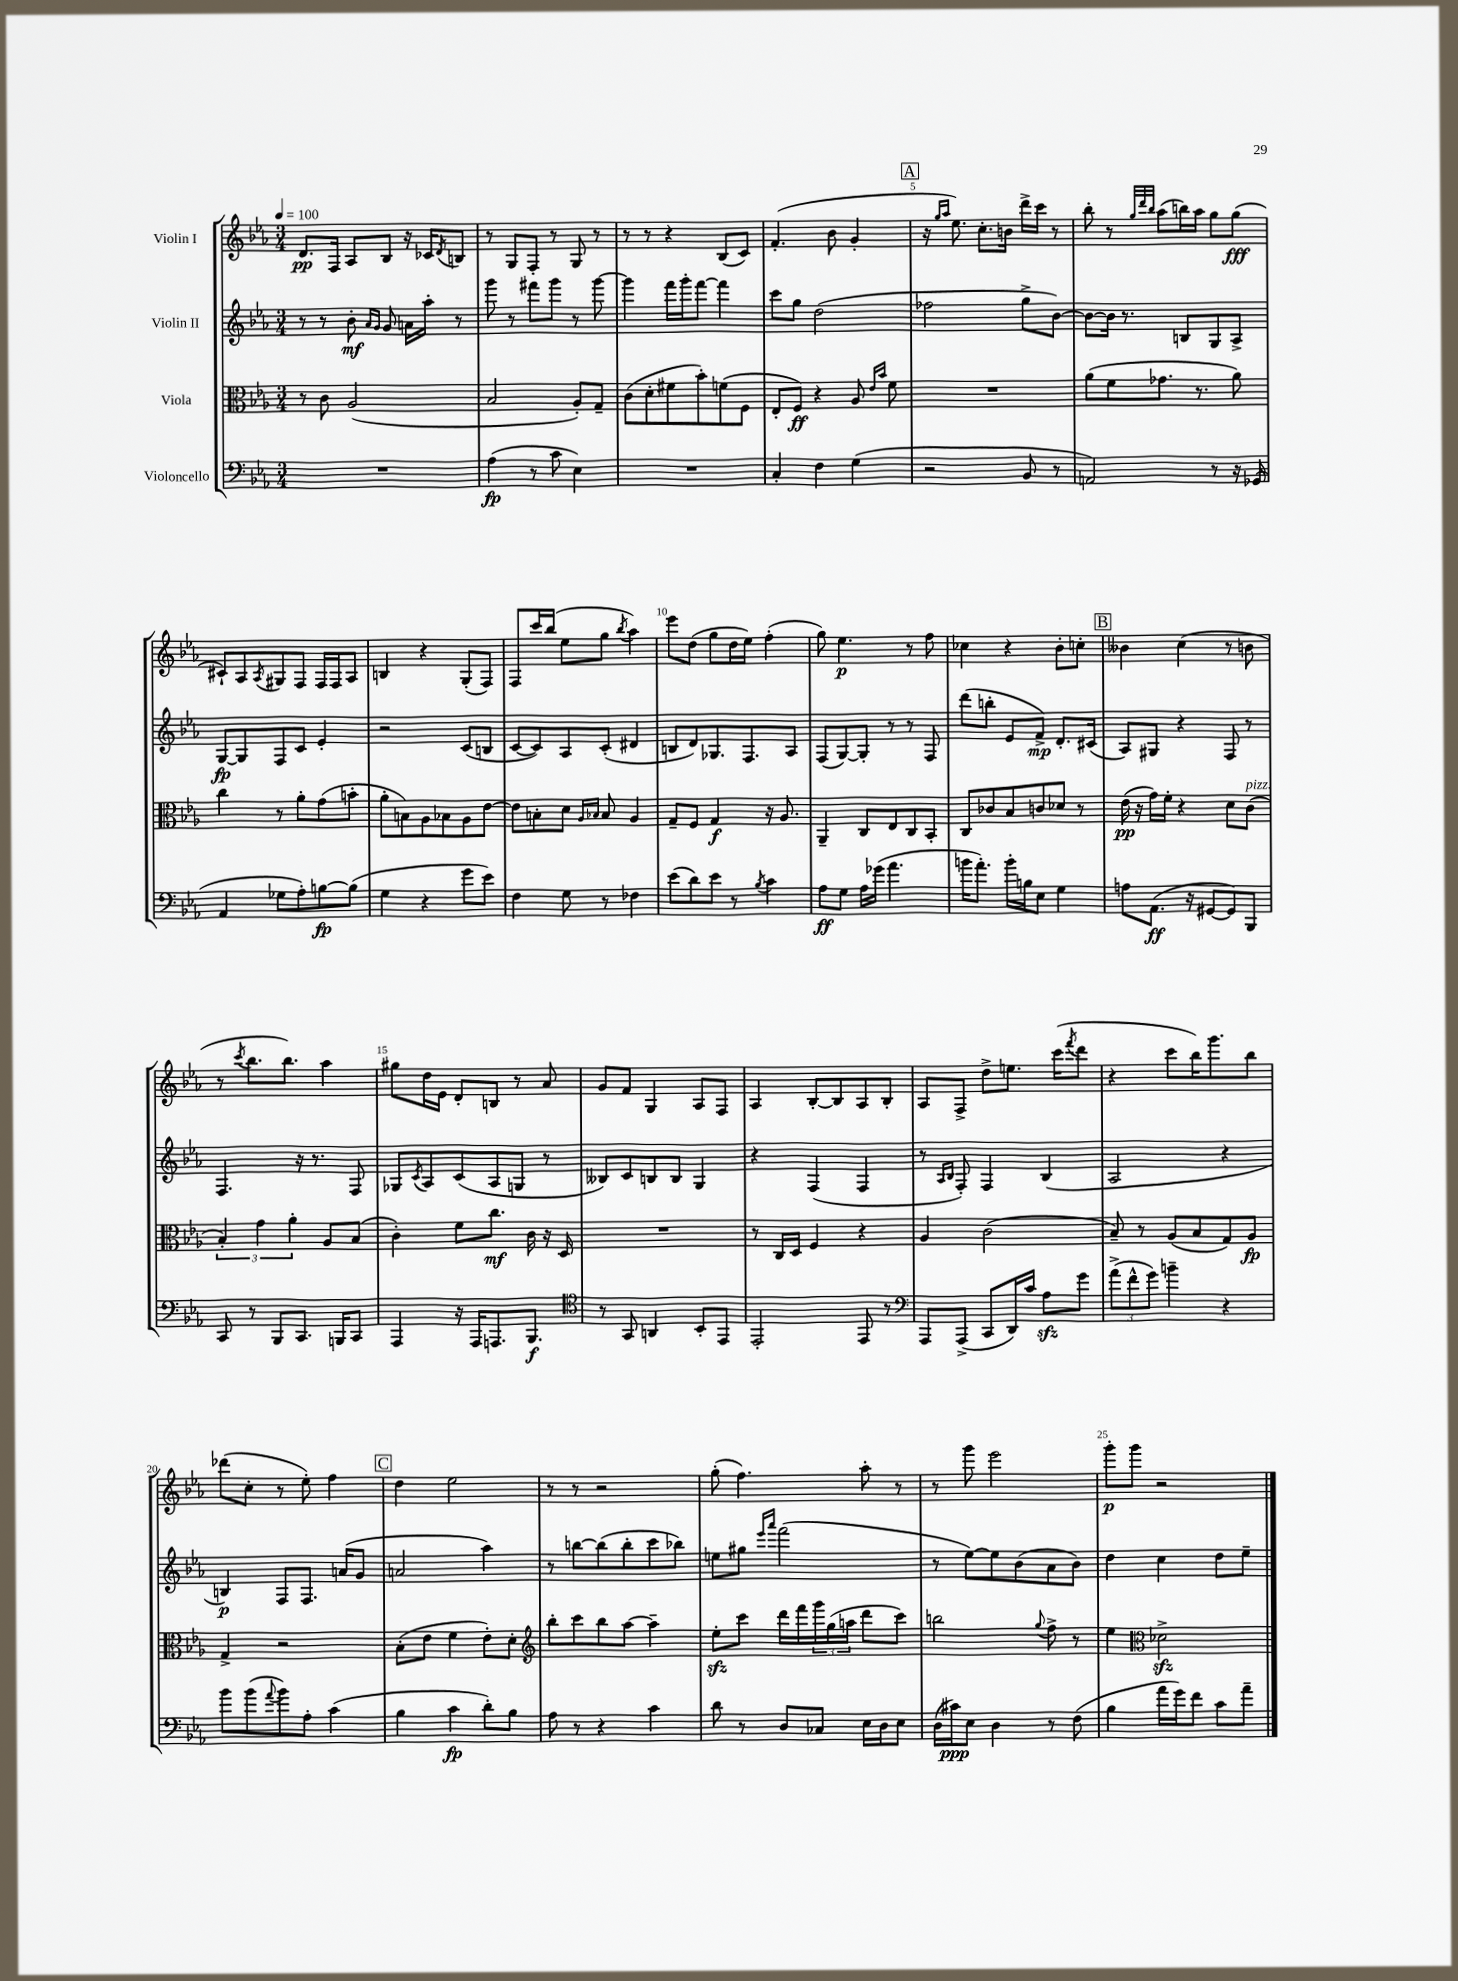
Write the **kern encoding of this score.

**kern	**kern	**kern	**kern
*staff4	*staff3	*staff2	*staff1
*clefF4	*clefC3	*clefG2	*clefG2
*k[b-e-a-]	*k[b-e-a-]	*k[b-e-a-]	*k[b-e-a-]
*M3/4	*M3/4	*M3/4	*M3/4
*MM100	*MM100	*MM100	*MM100
2.r	8r	8r	8.d
.	8c	8r	.
.	.	.	16F
.	(2A-	8b-'	8A-
.	.	16qqa-	.
.	.	16qqg	.
.	.	8g	8B-
.	.	16a	16r
.	.	16aa-'	16c-
.	.	.	8qd
.	.	8r	8B
=	=	=	=
(4A-	2B-	8ggg	8r
.	.	8r	8G
8r	.	8fff#	8F'
8c	.	8ggg	8r
4E-)	8A-')	8r	8G
.	8G~	[8ggg	8r
=	=	=	=
2.r	(8c	4ggg]	8r
.	8d'	.	8r
.	8f#	16fff	4r
.	.	16ggg'	.
.	8b-')	[8fff	.
.	(8f	4fff]	(8B-
.	8F	.	8c)
=	=	=	=
4C'	8E-'	8ccc	(4.f'
.	8F)	8gg	.
4F	4r	(2dd	.
.	.	.	8b-
(4G	8A-	.	4g'
.	16qqe-	.	.
.	16qqb-	.	.
.	8f	.	.
=	=	=	=
2r	2.r	2ff-	16r
.	.	.	16qqgg
.	.	.	16qqaa-
.	.	.	8.ee-)
.	.	.	8.cc'
.	.	.	16b
8BB-	.	8gg^	16ddd^
.	.	.	16ccc
8r	.	[8b-)	8r
=	=	=	=
2AA)	(8a-	8b-_	8bb-'
.	8f	16b-]	8r
.	.	8.r	.
.	.	.	32qqgg
.	.	.	32qqddd
.	.	.	32qqbb-
.	8.g-	.	(8aa-
.	.	8B	16bb)
.	8.r	.	16aa-
8r	.	8G	8gg
16r	8a-)	8A-^	(8gg
(16GG-	.	.	.
=	=	=	=
4AA-	4cc	[8G	8c#`)
.	.	8G]	8A-
.	.	.	8qA-
8G-	8r	8F	8G#
8A-')	8a-'	8c	8F
[8B	(8g	4e-'	16F
.	.	.	16F
(8B]	8b'	.	8A-
=	=	=	=
4G	8a-'	2r	4B
.	8B)	.	.
4r	8A-	.	4r
.	8B-	.	.
8g	8A-	(8c	(8G'
8e-)	[8e-	8B	8F)
=	=	=	=
4F	8e-]	[8c	8F
.	8B'	8c])	16ccc
.	.	.	(16bb-
8G	8d	8A-	8ee-
.	16qqA-	.	.
.	16qqB-	.	.
8r	8B-	(8c'	8gg
.	.	.	8qbb-
4F-	4A-	4d#	4aa-)
=	=	=	=
(8e-	8G~	8B	8eee-
8d)	8F	8d)	(8dd
8e-	4G	8.G-	8gg
8r	.	.	16dd
.	.	8.F	16ee-)
8qB-	.	.	.
4c	16r	.	(4ff'
.	8.A-	.	.
.	.	8A-	.
=	=	=	=
8A-	4AA-~	(8F	8gg)
8G	.	[8G)	4.ee-
16A-	8C	8G']	.
(16g-	.	.	.
4.a-	8E-	8r	.
.	8C	8r	8r
.	8BB-'	8F	8ff
=	=	=	=
16b	8C	(8ddd	4cc-
8.a-')	.	.	.
.	8c-	8bb'	.
16b'	8B-	8e-	4r
16B	.	.	.
8E-	8c	8f^)	.
4G	8d-	8.d'	8b-'
.	8r	.	8cc'
.	.	(16c#	.
=	=	=	=
8A	(16e-	8A-)	4b--
.	16r	.	.
(8.AA-	16g)	8G#	.
.	16f'	.	.
.	4r	4r	(4cc
16r	.	.	.
[8GG#	.	.	.
8GG#])	8d	8F	8r
8BBB-	(8c	8r	8b
=	=	=	=
8CC	6B-')	4.F	8r
.	.	.	8qccc
8r	.	.	8.bb-
.	6g	.	.
8BBB-	.	.	.
.	.	.	8.bb-)
.	6a-'	.	.
8.CC	.	16r	.
.	.	8.r	.
.	8A-	.	4aa-
16BBB	.	.	.
8CC	(8B-	8F	.
=	=	=	=
4AAA-	4c')	8G-	8gg#
.	.	8qc	.
.	.	8A-	16dd
.	.	.	16e-
16r	8f	(8c	8d'
16AAA-	.	.	.
8.AAA	8.cc	8A-	8B
.	.	8G	8r
8.BBB-	16c	.	.
.	16r	8r	8a-
.	16D	.	.
=	=	=	=
*clefC4	*	*	*
8r	2.r	8B--)	8g
8GG	.	8c	8f
4AA	.	8B	4G
.	.	8B	.
8BB-'	.	4G	8A-
8EE-	.	.	8F
=	=	=	=
2EE-'	8r	4r	4A-
.	16C	.	.
.	16D	.	.
.	4F	(4F	[8B-'
.	.	.	8B-]
8EE-	4r	4F	8A-
8r	.	.	8B-'
=	=	=	=
*clefF4	*	*	*
8AAA-	4A-	8r	8A-
.	.	16qqA-	.
.	.	16qqB-	.
(8AAA-^	.	8F')	8F^
8CC	(2c	4F	8dd^
16DD)	.	.	8.ee
16c	.	.	.
8A-	.	(4B-	.
.	.	.	(16ccc
.	.	.	8qfff
8g	.	.	8ddd
=	=	=	=
(12a-^	8B-~)	2A-	4r
12f^^	.	.	.
.	8r	.	.
12g)	.	.	.
4b~	(8A-	.	8ccc
.	8B-	.	16bb-)
.	.	.	8.ggg
4r	8G)	4r	.
.	8A-	.	8bb-
=	=	=	=
8b-	4G^	4B)	(8ddd-
(8b-	.	.	8cc'
8qqa-	.	.	.
8b-)	2r	8F	8r
8A-'	.	8.F	8ee-')
(4c	.	.	4ff
.	.	(16a	.
.	.	8g	.
=	=	=	=
4B-	(8B-'	2a	4dd
.	8e-	.	.
4c	4f	.	2ee-
8d')	8e-')	4aa-)	.
8B-	8d'	.	.
=	=	=	=
*	*clefG2	*	*
8A-	8bb-'	8r	8r
8r	8ccc	[8bb	8r
4r	8bb-	(8bb]	2r
.	[8aa-	8bb'	.
4c	4aa-~]	8ccc	.
.	.	8bb-)	.
=	=	=	=
8d	8ee-'	8ee	(8gg'
8r	8ccc	8gg#	4.ff)
.	.	16qqeee-	.
.	.	16qqaaa-	.
8D	16ddd	(2fff	.
.	16fff	.	.
8C-	24ggg	.	.
.	(24gg	.	.
.	24aa	.	.
16E-	8ddd	.	8aa-'
16D	.	.	.
8E-	8ccc)	.	8r
=	=	=	=
(16D	2bb	8r	8r
16c#)	.	.	.
8E-	.	[8ee-)	8ggg
4D	.	8ee-]	2eee-
.	.	(8b-	.
.	8qqgg	.	.
8r	8ff^	8a-	.
(8F	8r	8b-)	.
=	=	=	=
4B-	4ee-	4dd	8ggg'
.	.	.	8ggg
*	*clefC3	*	*
16a-	2d-^	4cc	2r
16g)	.	.	.
8f	.	.	.
8c	.	8dd	.
8a-~	.	8ee-~	.
==	==	==	==
*-	*-	*-	*-
